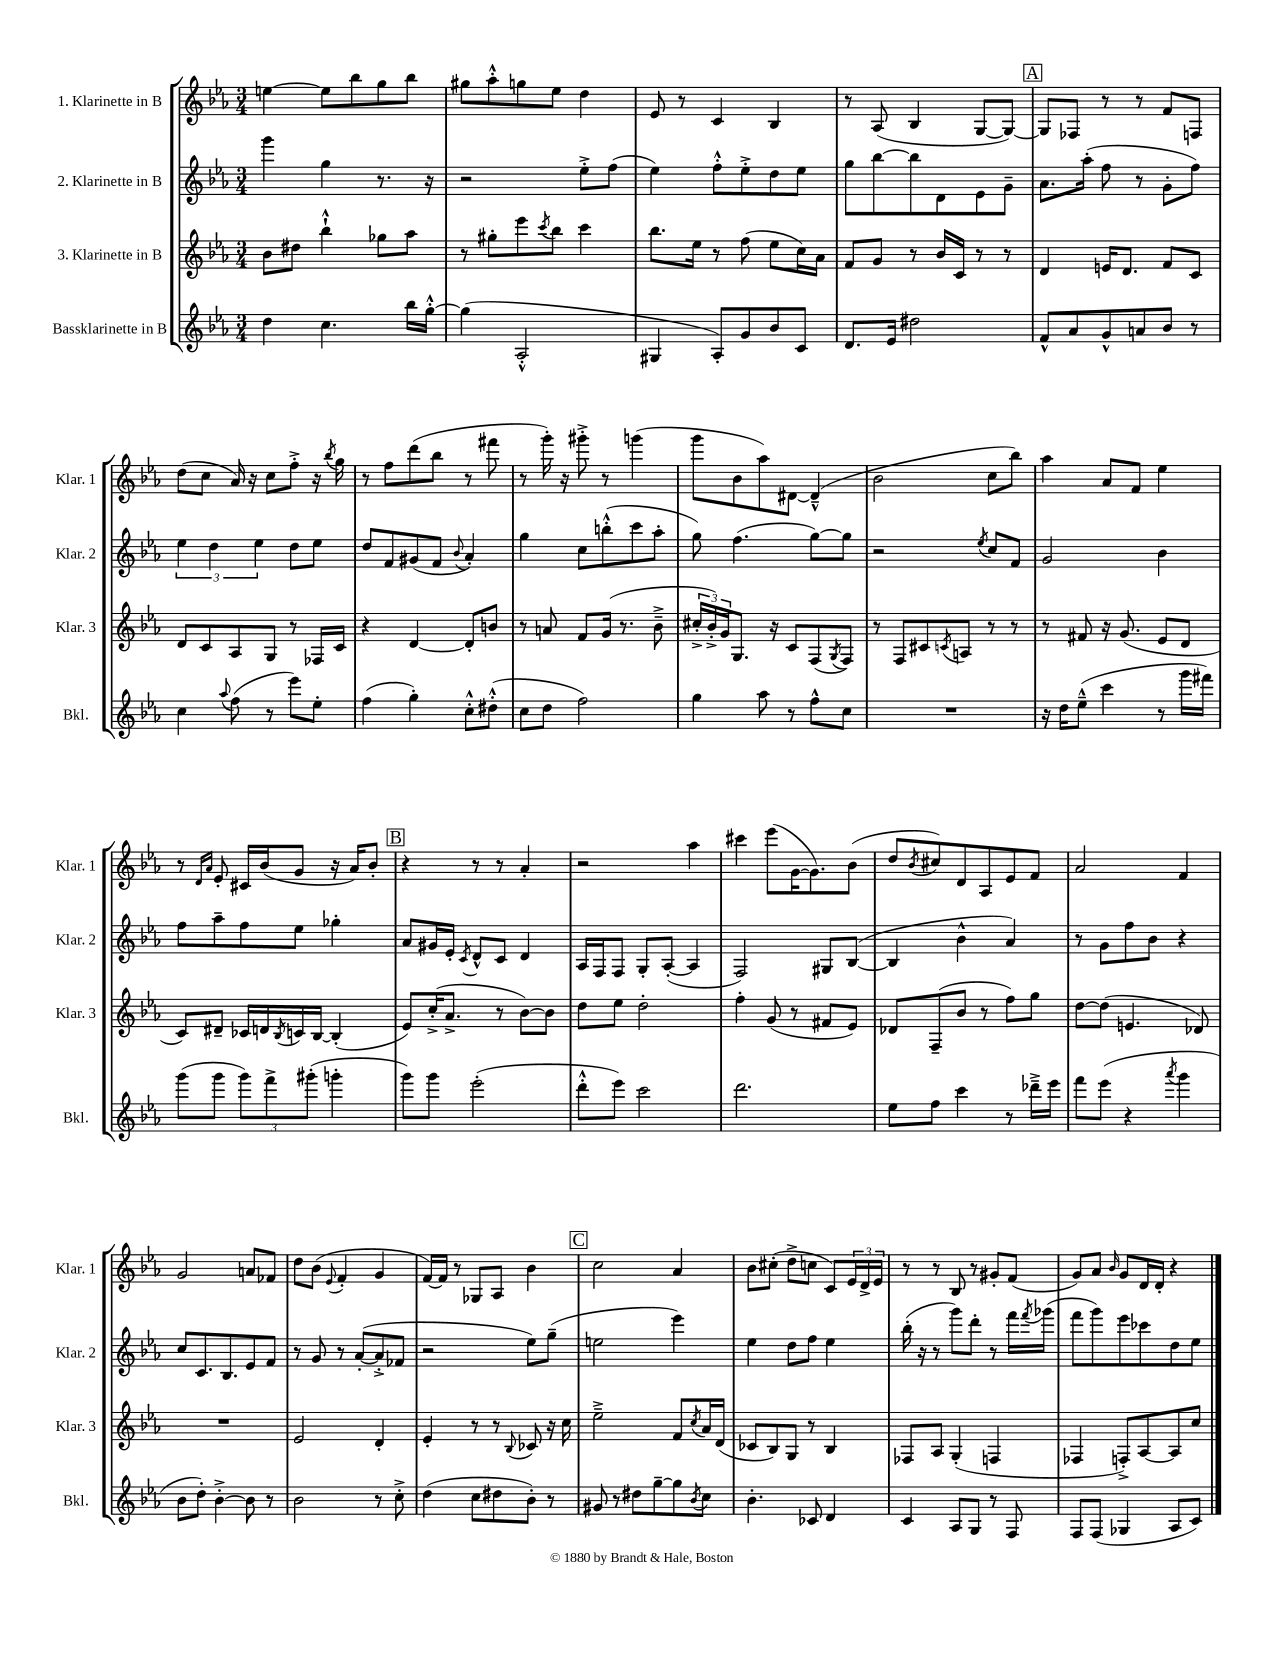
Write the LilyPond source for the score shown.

<<
\new StaffGroup <<
\new Staff = "s0" \with { instrumentName = "1. Klarinette in B" shortInstrumentName = "Klar. 1" } {
    \clef treble \key ees \major \numericTimeSignature \time 3/4
    e''4~ e''8 bes''8 g''8 bes''8 |
    gis''8 aes''8-.-^ g''8 ees''8 d''4 |
    ees'8 r8 c'4 bes4 |
    r8 aes8( bes4 g8~ g8~) |
    \mark \markup { \box "A" } g8 fes8 r8 r8 f'8 f8 |
    d''8( c''8 aes'16) r16 c''8 f''8-.-> r16 \acciaccatura { bes''8 } g''16 |
    r8 f''8 d'''8( bes''8 r8 fis'''8 |
    r8 g'''16-.) r16 gis'''8-.-> r8 g'''4( |
    g'''8 bes'8 aes''8) dis'8~ dis'4---^( |
    bes'2 c''8 bes''8) |
    aes''4 aes'8 f'8 ees''4 |
    r8 \grace { d'16 aes'16 } ees'8-. cis'16 bes'16( g'8 r16 aes'16) bes'8-. |
    \mark \markup { \box "B" } r4 r8 r8 aes'4-. |
    r2 aes''4 |
    cis'''4 ees'''8( g'16~ g'8.) bes'8( |
    d''8 \acciaccatura { bes'8 } cis''8) d'8 aes8 ees'8 f'8 |
    aes'2 f'4 |
    g'2 a'8 fes'8 |
    d''8 bes'8( \appoggiatura { ees'8 } f'4-. g'4 |
    f'16~) f'16 r8 ges8 aes8 bes'4 |
    \mark \markup { \box "C" } c''2 aes'4 |
    bes'8 cis''8-.( d''8-> c''8 c'8) \tuplet 3/2 { ees'16 d'16-> ees'16 } |
    r8 r8 bes8 r8 gis'8-. f'8( |
    g'8) aes'8 \grace { bes'16 } g'8 d'16 d'16-. r4 \bar "|." |
}
\new Staff = "s1" \with { instrumentName = "2. Klarinette in B" shortInstrumentName = "Klar. 2" } {
    \clef treble \key ees \major \numericTimeSignature \time 3/4
    g'''4 g''4 r8. r16 |
    r2 ees''8-.-> f''8( |
    ees''4) f''8-.-^ ees''8-.-> d''8 ees''8 |
    g''8 bes''8~ bes''8 d'8 ees'8 g'8-- |
    \mark \markup { \box "A" } aes'8. aes''16-.( f''8 r8 g'8-. f''8) |
    \tuplet 3/2 { ees''4 d''4 ees''4 } d''8 ees''8 |
    d''8 f'8 gis'8( f'8 \appoggiatura { bes'8 } aes'4-.) |
    g''4 c''8 b''8-.-^( c'''8 aes''8-. |
    g''8) f''4.( g''8~) g''8 |
    r2 \acciaccatura { ees''8 } c''8 f'8 |
    g'2 bes'4 |
    f''8 aes''8-- f''8 ees''8 ges''4-. |
    \mark \markup { \box "B" } aes'8 gis'16 ees'16-. \acciaccatura { c'8 } d'8-^ c'8 d'4 |
    aes16 f16 f8 g8-. aes8~-.( aes4 |
    f2) gis8 bes8~( |
    bes4 bes'4-^ aes'4) |
    r8 g'8 f''8 bes'8 r4 |
    c''8 c'8. bes8. ees'8 f'8 |
    r8 g'8 r8 aes'8~-.( aes'8-.-> fes'8 |
    r2 ees''8) g''8--( |
    \mark \markup { \box "C" } e''2 ees'''4) |
    ees''4 d''8 f''8 ees''4 |
    bes''16-.( r16 r8 g'''8) d'''8-. r8 f'''16 \acciaccatura { f'''8 } ges'''16( |
    f'''8 g'''8) ees'''8 ces'''8 d''8 ees''8 \bar "|." |
}
\new Staff = "s2" \with { instrumentName = "3. Klarinette in B" shortInstrumentName = "Klar. 3" } {
    \clef treble \key ees \major \numericTimeSignature \time 3/4
    bes'8 dis''8 bes''4-!-^ ges''8 aes''8 |
    r8 gis''8-. ees'''8 \acciaccatura { c'''8 } bes''8 c'''4 |
    bes''8. ees''16 r8 f''8( ees''8 c''16) aes'16 |
    f'8 g'8 r8 bes'16 c'16 r8 r8 |
    \mark \markup { \box "A" } d'4 e'16 d'8. f'8 c'8 |
    d'8 c'8 aes8 g8 r8 fes16 c'16 |
    r4 d'4~ d'8-. b'8 |
    r8 a'8 f'8 g'16( r8. bes'8---> |
    \tuplet 3/2 { cis''16-.-> bes'16-.->) g'16 } g8. r16 c'8 f8( \acciaccatura { g8 } f8) |
    r8 f8 cis'8 \acciaccatura { c'8 } a8 r8 r8 |
    r8 fis'8 r16 g'8.( ees'8 d'8 |
    c'8) dis'8-- ces'16 d'16 \acciaccatura { bes8 } c'16 bes16~ bes4-.( |
    \mark \markup { \box "B" } ees'8) c''16-.->( aes'8.-> r8 bes'8~) bes'8 |
    d''8 ees''8 d''2-. |
    f''4-. g'8( r8 fis'8 ees'8) |
    des'8 f8--( bes'8 r8 f''8) g''8 |
    d''8~ d''8( e'4. des'8) |
    R2. |
    ees'2 d'4-. |
    ees'4-. r8 r8 \appoggiatura { bes8 } ces'8 r16 c''16 |
    \mark \markup { \box "C" } ees''2---> f'8 \acciaccatura { c''8 } aes'16 d'16( |
    ces'8 bes8) g8 r8 bes4 |
    fes8 aes8 g4-.( f4 |
    fes4 f8-.->) aes8~ aes8 c''8 \bar "|." |
}
\new Staff = "s3" \with { instrumentName = "Bassklarinette in B" shortInstrumentName = "Bkl." } {
    \clef treble \key ees \major \numericTimeSignature \time 3/4
    d''4 c''4. bes''16 g''16~-.-^ |
    g''4( aes2-.-^ |
    gis4 aes8-.) g'8 bes'8 c'8 |
    d'8. ees'16 dis''2 |
    \mark \markup { \box "A" } f'8-^ aes'8 g'8-^ a'8 bes'8 r8 |
    c''4 \appoggiatura { aes''8 } f''8( r8 ees'''8) ees''8-. |
    f''4( g''4-.) c''8-.-^ dis''8-.-^( |
    c''8 d''8 f''2) |
    g''4 aes''8 r8 f''8-^ c''8 |
    R2. |
    r16 d''16 ees''8---^( c'''4 r8 g'''16 fis'''16) |
    g'''8( g'''8 \tuplet 3/2 { g'''8) f'''8-> gis'''8-.( } g'''4-. |
    \mark \markup { \box "B" } g'''8) g'''8 ees'''2-.( |
    d'''8-.-^ ees'''8) c'''2 |
    d'''2. |
    ees''8 f''8 c'''4 r8 des'''16---> ees'''16 |
    f'''8 ees'''8( r4 \acciaccatura { aes'''8 } g'''4 |
    bes'8 d''8-.) bes'4~-.-> bes'8 r8 |
    bes'2 r8 c''8-.-> |
    d''4( c''8 dis''8 bes'8-.) r8 |
    \mark \markup { \box "C" } gis'8 r8 dis''8 g''8~-- g''8 \acciaccatura { bes'8 } c''8 |
    bes'4.-. ces'8 d'4 |
    c'4 aes8 g8 r8 f8 |
    f8 f8( ges4 aes8 c'8) \bar "|." |
}
>>
>>
\layout { \context { \Score \remove "Bar_number_engraver" } }
